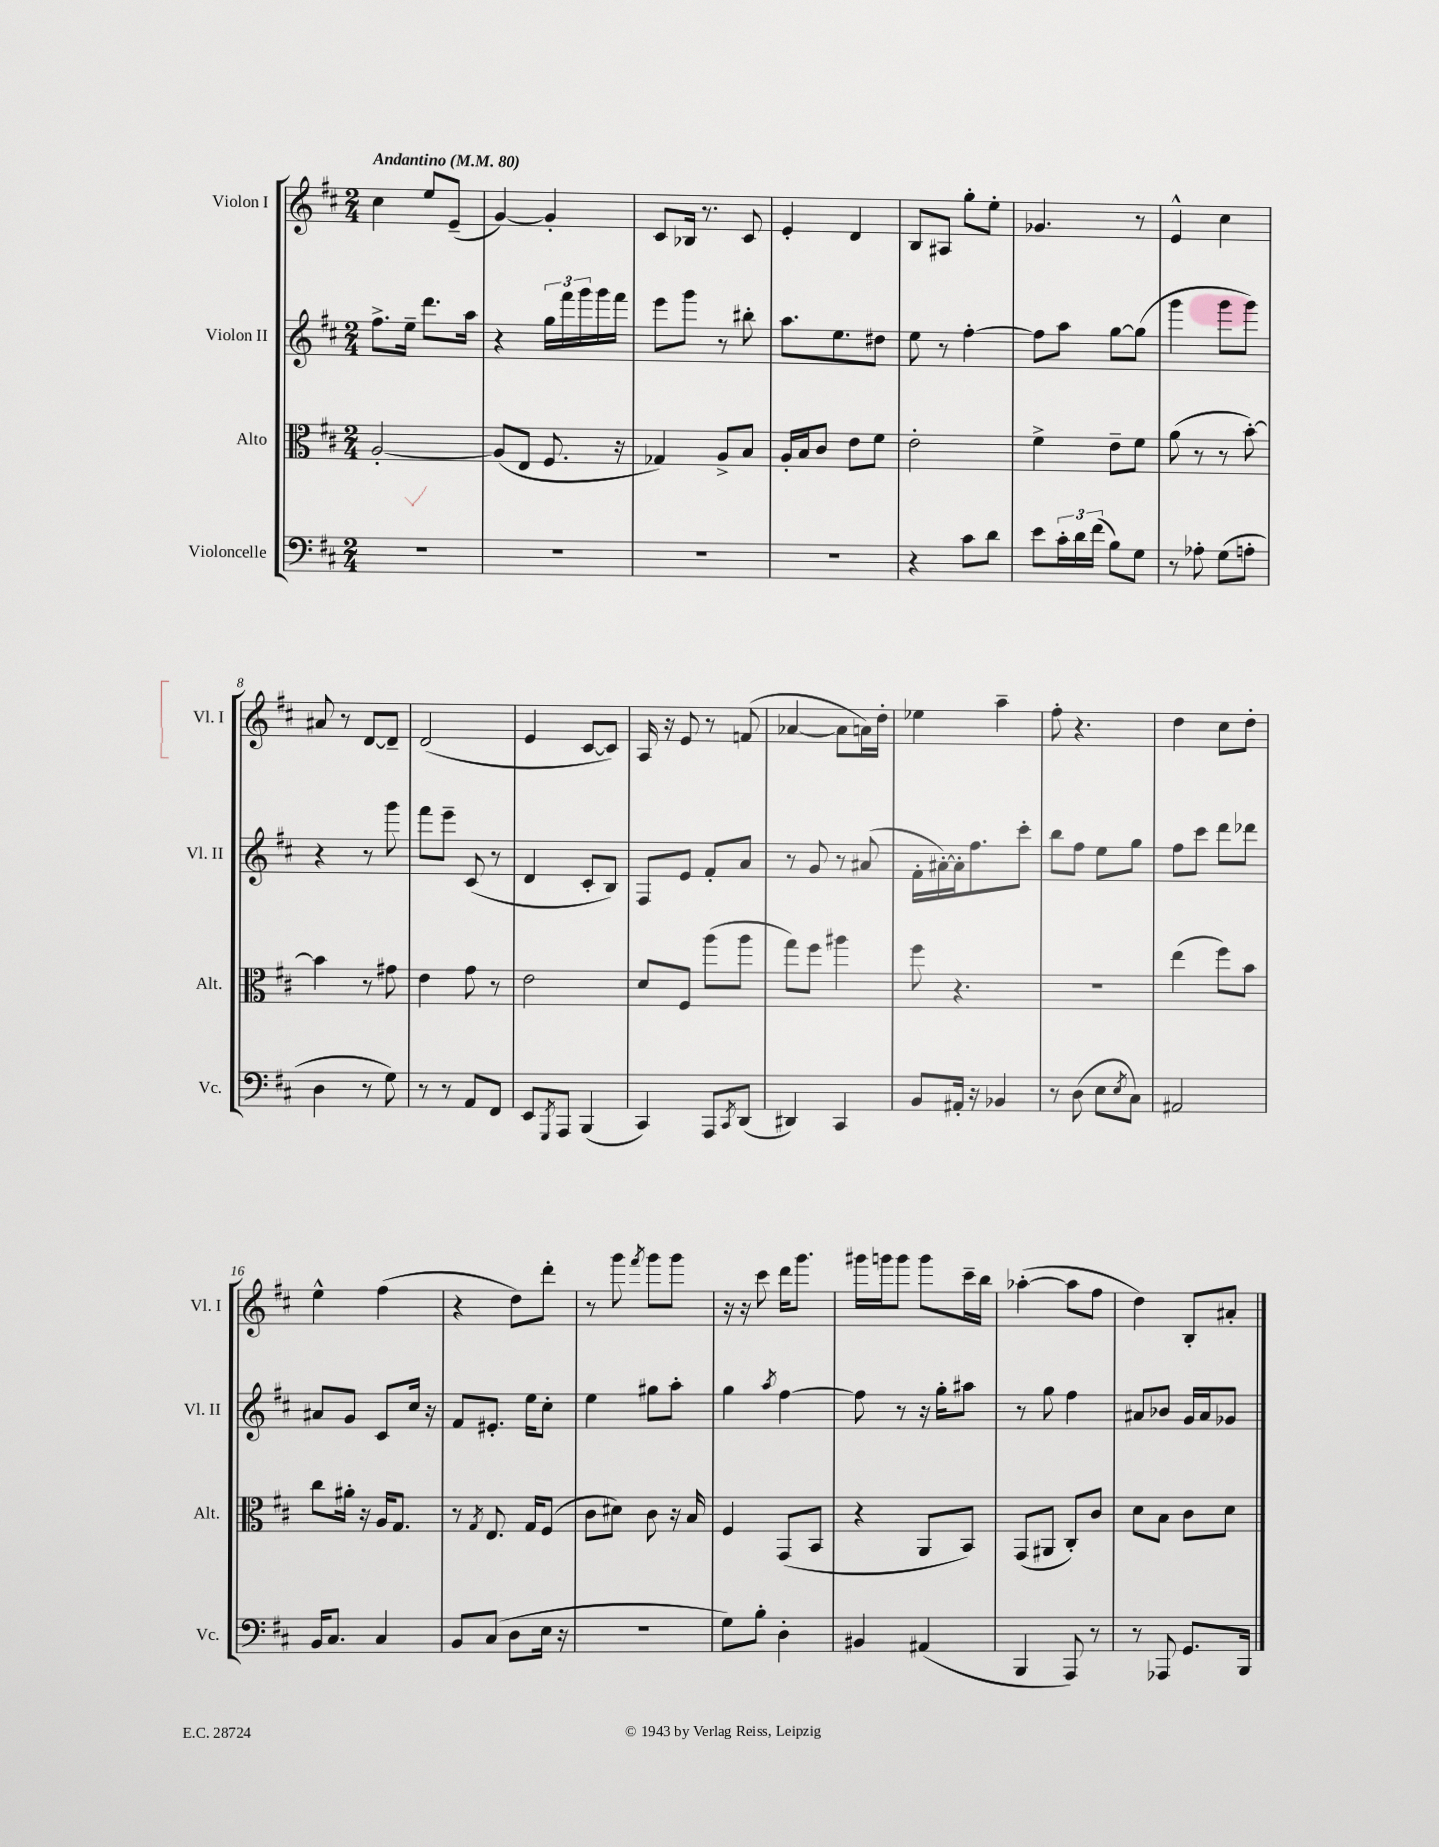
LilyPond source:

<<
\new StaffGroup <<
\new Staff = "s0" \with { instrumentName = "Violon I" shortInstrumentName = "Vl. I" } {
    \clef treble \key d \major \numericTimeSignature \time 2/4 \tempo "Andantino" 4 = 80
    cis''4 e''8 e'8--( |
    g'4~) g'4-. |
    cis'8 bes16 r8. cis'8 |
    e'4-. d'4 |
    b8 ais8 g''8-. e''8-. |
    ges'4. r8 |
    e'4-^ cis''4 |
    ais'8 r8 d'8~ d'8-- |
    d'2( |
    e'4 cis'8~ cis'8) |
    a16 r16 e'8 r8 f'8( |
    aes'4~ aes'8 a'16) d''16-. |
    ees''4 a''4-- |
    fis''8-. r4. |
    d''4 cis''8 d''8-. |
    e''4-^ fis''4( |
    r4 d''8) d'''8-. |
    r8 g'''8 \acciaccatura { fis'''8 } g'''8 g'''8 |
    r16 r16 cis'''8 d'''16 g'''8. |
    gis'''16 g'''16 g'''8 g'''8 cis'''16-- b''16 |
    aes''4~-.( aes''8 fis''8 |
    d''4) b8-. ais'8-. \bar "|." |
}
\new Staff = "s1" \with { instrumentName = "Violon II" shortInstrumentName = "Vl. II" } {
    \clef treble \key d \major \numericTimeSignature \time 2/4
    fis''8.-> e''16-- d'''8. a''16 |
    r4 \tuplet 3/2 { g''16 fis'''16 g'''16 } g'''16 fis'''16 |
    e'''8 g'''8 r8 bis''8-. |
    a''8. e''8. dis''8 |
    e''8 r8 fis''4~-. |
    fis''8 a''8 g''8~ g''8( |
    g'''4 g'''8 g'''8) |
    r4 r8 g'''8 |
    fis'''8 e'''8-- cis'8( r8 |
    d'4 cis'8-. b8) |
    fis8 e'8 fis'8-. a'8 |
    r8 g'8 r8 ais'8( |
    fis'16-. ais'16~-.) ais'16-. fis''8. cis'''8-. |
    b''8 fis''8 e''8 g''8 |
    fis''8 cis'''8 d'''8 des'''8 |
    ais'8 g'8 cis'8 cis''16 r16 |
    fis'8 eis'8.-. e''16 cis''8-. |
    e''4 gis''8 a''8-. |
    g''4 \acciaccatura { a''8 } fis''4~ |
    fis''8 r8 r16 g''16-. ais''8 |
    r8 g''8 fis''4 |
    ais'8 bes'8 g'16 ais'16 ges'8 \bar "|." |
}
\new Staff = "s2" \with { instrumentName = "Alto" shortInstrumentName = "Alt." } {
    \clef alto \key d \major \numericTimeSignature \time 2/4
    a2~-. |
    a8( e8 fis8. r16 |
    ges4) a8-> b8 |
    a16-. b16 cis'8 e'8 fis'8 |
    e'2-. |
    fis'4-> e'8-- fis'8 |
    a'8( r8 r8 b'8~-.) |
    b'4 r8 gis'8 |
    e'4 g'8 r8 |
    e'2 |
    d'8 fis8 a''8( a''8 |
    g''8) fis''8 ais''4 |
    fis''8 r4. |
    R2 |
    e''4( fis''8) b'8 |
    cis''8 ais'16-. r16 a16 g8. |
    r8 \acciaccatura { g8 } e8. g16 fis8( |
    cis'8 dis'8) cis'8 r16 b16 |
    fis4 g,8( b,8 |
    r4 a,8 b,8) |
    g,8( ais,8 cis8-.) cis'8 |
    d'8 b8 cis'8 d'8 \bar "|." |
}
\new Staff = "s3" \with { instrumentName = "Violoncelle" shortInstrumentName = "Vc." } {
    \clef bass \key d \major \numericTimeSignature \time 2/4
    R2 |
    R2 |
    R2 |
    R2 |
    r4 cis'8 d'8 |
    e'8 \tuplet 3/2 { cis'16-. d'16 fis'16( } b8) g8 |
    r8 aes8-. g8( a8-. |
    d4 r8 g8) |
    r8 r8 a,8 fis,8 |
    e,8 \acciaccatura { g,,8 } a,,8 b,,4( |
    cis,4) a,,8 \acciaccatura { cis,8 } d,8( |
    dis,4) cis,4 |
    b,8 ais,16-. r16 bes,4 |
    r8 d8( e8 \acciaccatura { e8 } cis8) |
    ais,2 |
    b,16 cis8. cis4 |
    b,8 cis8( d8 e16 r16 |
    R2 |
    g8) b8-. d4-. |
    bis,4 ais,4( |
    b,,4 a,,8) r8 |
    r8 aes,,8 g,8. b,,16 \bar "|." |
}
>>
>>
